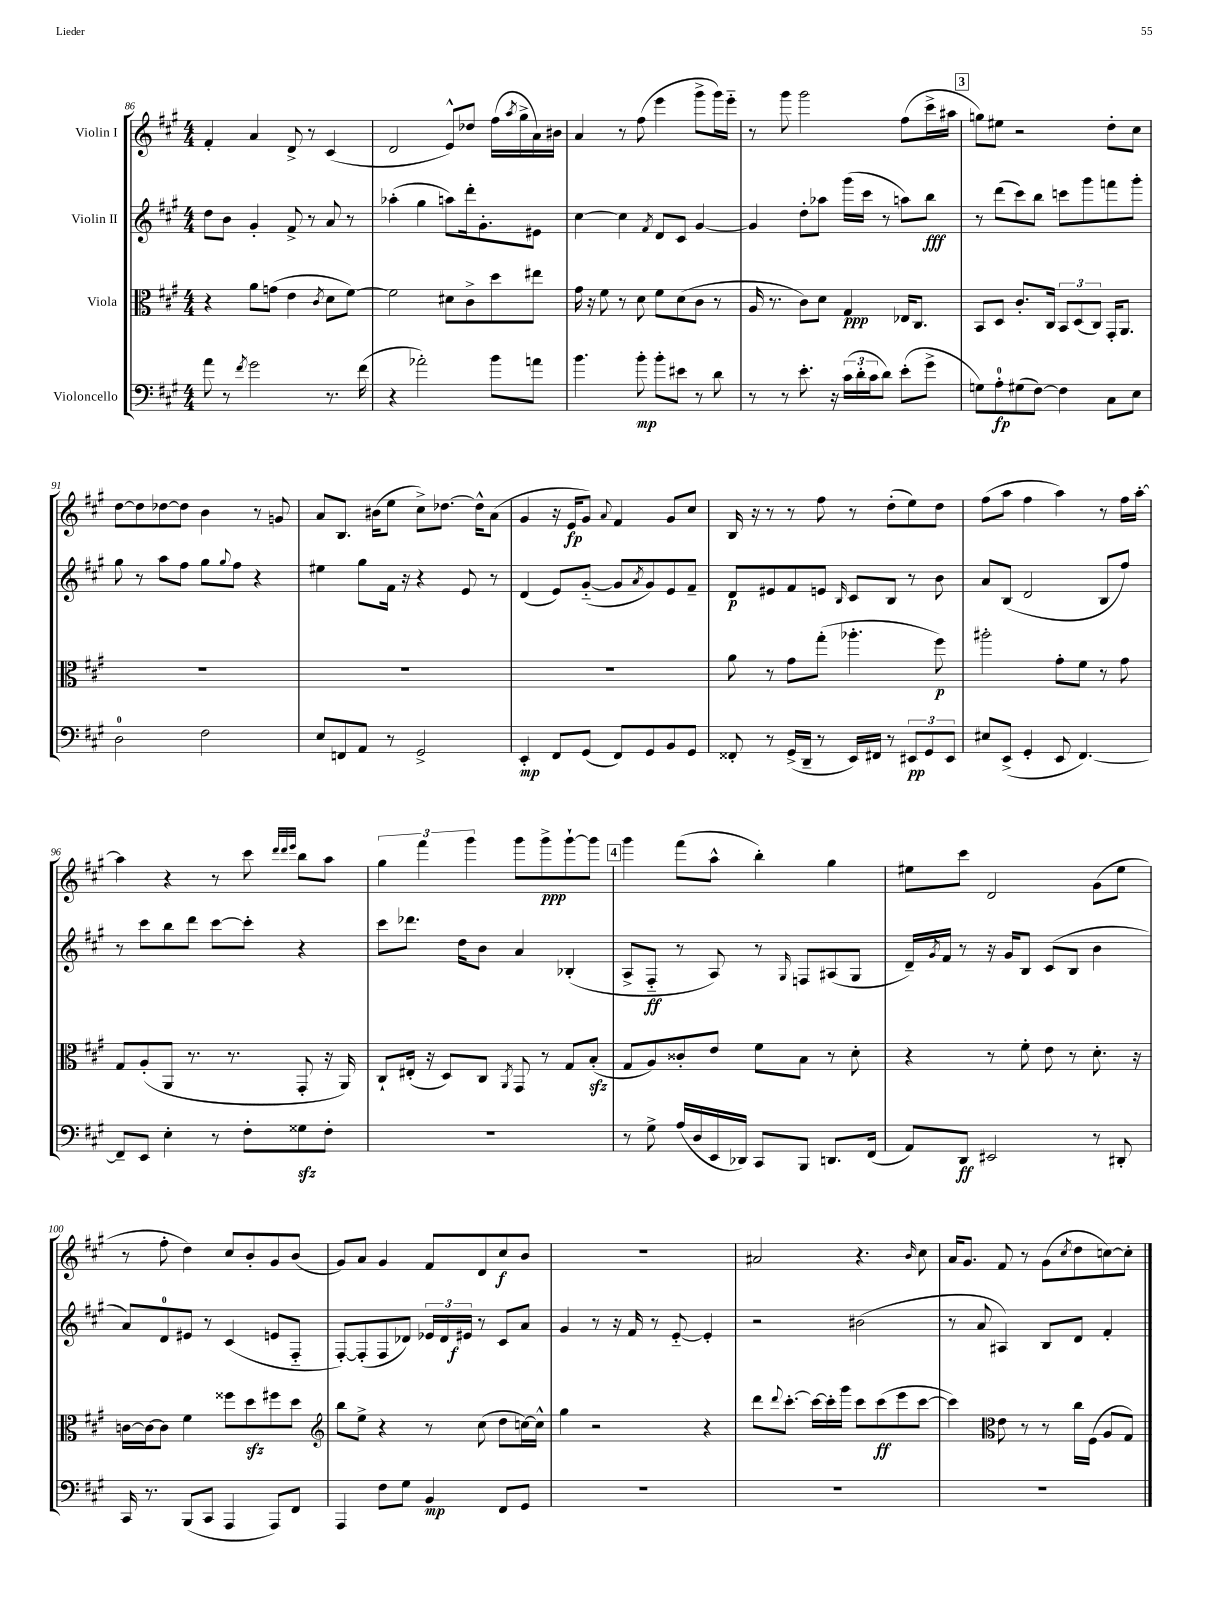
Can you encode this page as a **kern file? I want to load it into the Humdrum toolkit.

**kern	**dynam	**kern	**dynam	**kern	**dynam	**kern	**dynam
*part4	*part4	*part3	*part3	*part2	*part2	*part1	*part1
*staff4	*staff4	*staff3	*staff3	*staff2	*staff2	*staff1	*staff1
*I"Violoncello	*	*I"Viola	*	*I"Violin II	*	*I"Violin I	*
*clefF4	*	*clefC3	*	*clefG2	*	*clefG2	*
*k[f#c#g#]	*	*k[f#c#g#]	*	*k[f#c#g#]	*	*k[f#c#g#]	*
*M4/4	*	*M4/4	*	*M4/4	*	*M4/4	*
=86	=86	=86	=86	=86	=86	=86	=86
8a\	.	4r	.	8dd\L	.	4f#'/	.
8r	.	.	.	8b\J	.	.	.
8qf#/	.	.	.	.	.	.	.
2g#\	.	8a\L	.	4g#'/	.	4a/	.
.	.	(8gn\J	.	.	.	.	.
.	.	4e\	.	8f#^/	.	8d^/	.
.	.	.	.	8r	.	8r	.
.	.	8qc#/	.	.	.	.	.
8.r	.	8d\L	.	8a/	.	(4c#/	.
.	.	[8f#\J)	.	8r	.	.	.
(16f#\	.	.	.	.	.	.	.
=87	=87	=87	=87	=87	=87	=87	=87
4r	.	2f#\]	.	(4aa-X'\	.	2d/	.
2a-X'\)	.	.	.	4gg#\	.	.	.
.	.	8d#X\L	.	8aan\L)	.	8e^^/L)	.
.	.	8c#^\	.	16ddd'\k	.	8dd-X/J	.
.	.	.	.	8.g#'\	.	.	.
8b\L	.	8dd\	.	.	.	(16ff#\LL	.
.	.	.	.	.	.	8qaa/	.
.	.	.	.	.	.	16gg#^\	.
8an\J	.	8ee#X\J	.	8e#X\J	.	16a\)	.
.	.	.	.	.	.	16b#X\JJ	.
=88	=88	=88	=88	=88	=88	=88	=88
4.b\	.	16g#\	.	[4cc#\	.	4a/	.
.	.	16r	.	.	.	.	.
.	.	8f#\	.	.	.	.	.
.	.	8r	.	4cc#\]	.	8r	.
8b'\	mp	8d\	.	.	.	(8ff#\	.
.	.	.	.	8qf#/	.	.	.
8b'\L	.	8f#\L	.	8d/L	.	4eee\	.
8e#X\J	.	(8d\	.	8c#/J	.	.	.
8r	.	8c#\J	.	[4g#/	.	8ggg#^\L	.
8d\	.	8r	.	.	.	16ggg#\L)	.
.	.	.	.	.	.	16eee\JJ	.
=89	=89	=89	=89	=89	=89	=89	=89
8r	.	16A/	.	4g#/]	.	8r	.
.	.	8.r	.	.	.	.	.
8r	.	.	.	.	.	8ggg#\	.
8.e'\	.	8c#\L)	.	8dd'\L	.	2ggg#\	.
.	.	8d\J	.	8aa-X\J	.	.	.
16r	.	.	.	.	.	.	.
(24c#\LL	.	4G#/	ppp	(16ggg#\LL	.	.	.
24d'\	.	.	.	.	.	.	.
.	.	.	.	16ccc#\JJ	.	.	.
24c#\J	.	.	.	.	.	.	.
8d\J)	.	.	.	8r	.	.	.
(8e'\L	.	16E-X/KL	.	8aan\L)	.	(8ff#\L	.
.	.	8.C#/J	.	.	.	.	.
8g#^\J	.	.	.	8bb\J	fff	16ccc#^\L	.
.	.	.	.	.	.	16aa#X\JJ	.
!!LO:REH:place=s1:t=3
=90	=90	=90	=90	=90	=90	=90	=90
8Gn\L)	.	8BB/L	.	8r	.	8ggn\L)	.
8A'\	fp	8D/J	.	(8ddd\L	.	8ee#X\J	.
(8G#X\	.	8.c#'/L	.	8ccc#\)	.	2r	.
[8F#\J)	.	.	.	8bb\J	.	.	.
.	.	16C#/Jk	.	.	.	.	.
4F#\]	.	12BB/L	.	8cccn\L	.	.	.
.	.	(12D/	.	.	.	.	.
.	.	.	.	8ggg#\	.	.	.
.	.	12C#/J)	.	.	.	.	.
8C#\L	.	16GG#'/KL	.	8fffn\	.	8dd'\L	.
.	.	8.AA/J	.	.	.	.	.
8E\J	.	.	.	8ggg#'\J	.	8cc#\J	.
!!LO:LB:g=z
=91	=91	=91	=91	=91	=91	=91	=91
2D\	.	1r	.	8gg#\	.	[8dd\L	.
.	.	.	.	8r	.	8dd\]	.
.	.	.	.	8aa\L	.	[8dd-X\	.
.	.	.	.	8ff#\J	.	8dd-\J]	.
2F#\	.	.	.	8gg#\L	.	4b\	.
.	.	.	.	8qqgg#/	.	.	.
.	.	.	.	8ff#\J	.	.	.
.	.	.	.	4r	.	8r	.
.	.	.	.	.	.	8gn/	.
=92	=92	=92	=92	=92	=92	=92	=92
8E/L	.	1r	.	4ee#X\	.	8a/L	.
8FFn/	.	.	.	.	.	8.B/J	.
8AA/J	.	.	.	8gg#\L	.	.	.
.	.	.	.	.	.	(16b#X\KL	.
8r	.	.	.	16f#\Jk	.	8ee\J	.
.	.	.	.	16r	.	.	.
2GG#^/	.	.	.	4r	.	8cc#^\L)	.
.	.	.	.	.	.	[8.dd-X\J	.
.	.	.	.	8e/	.	.	.
.	.	.	.	.	.	16dd-^^\KL]	.
.	.	.	.	8r	.	(8a\J	.
=93	=93	=93	=93	=93	=93	=93	=93
4EE'/	mp	1r	.	(4d/	.	4g#/	.
8FF#/L	.	.	.	8e/L)	.	16r	.
.	.	.	.	.	.	16e/KL	fp
(8GG#/J	.	.	.	([8g#/J	.	8g#/J)	.
.	.	.	.	.	.	8qqa/	.
8FF#/L)	.	.	.	8g#/L]	.	4f#/	.
.	.	.	.	8qa/	.	.	.
8GG#/	.	.	.	8g#/)	.	.	.
8BB/	.	.	.	8e/	.	8g#/L	.
8GG#/J	.	.	.	8f#~/J	.	8cc#/J	.
=94	=94	=94	=94	=94	=94	=94	=94
8FF##X'/	.	8a\	.	8d/L	p	16B/	.
.	.	.	.	.	.	16r	.
8r	.	8r	.	8e#X/	.	8r	.
(16GG#^/LL	.	8g#\L	.	8f#/	.	8r	.
16DD~/JJ	.	.	.	.	.	.	.
8r	.	(8gg#'\J	.	8en/J	.	8ff#\	.
.	.	.	.	16qqB/	.	.	.
16EE/LL)	.	4.aa-X'\	.	8c#/L	.	8r	.
16FF#X/JJ	.	.	.	.	.	.	.
8r	.	.	.	8B/J	.	(8dd'\L	.
12EE#X/L	pp	.	.	8r	.	8ee\)	.
12GG#/	.	.	.	.	.	.	.
.	.	8ff#\)	p	8b\	.	8dd\J	.
12EE#/J	.	.	.	.	.	.	.
=95	=95	=95	=95	=95	=95	=95	=95
8E#X/L	.	2aa#X'\	.	8a/L	.	(8ff#\L	.
(8EE^/J	.	.	.	(8B/J	.	8aa\J	.
4GG#'/	.	.	.	2d/	.	4ff#\	.
8EE/	.	8g#'\L	.	.	.	4aa\)	.
[4.FF#/)	.	8f#\J	.	.	.	.	.
.	.	8r	.	8B/L	.	8r	.
.	.	8g#\	.	8ff#/J)	.	16ff#\LL	.
.	.	.	.	.	.	[16aa'\JJ	.
!!LO:LB:g=z
=96	=96	=96	=96	=96	=96	=96	=96
8FF#~/L]	.	8G#/L	.	8r	.	4aa\]	.
8EE/J	.	(8A'/	.	8ccc#\L	.	.	.
4E'\	.	8AA/J	.	8bb\	.	4r	.
.	.	8.r	.	8ddd\J	.	.	.
8r	.	.	.	[8ccc#\L	.	8r	.
.	.	8.r	.	.	.	.	.
8F#'\L	.	.	.	8ccc#'\J]	.	8ccc#\	.
.	.	.	.	.	.	32qqddd/LLL	.
.	.	.	.	.	.	32qqddd/	.
.	.	.	.	.	.	32qqeee/JJJ	.
8G##Xzz\	.	8GG#'/	.	4r	.	8bb\L	.
8F#'\J	.	16r	.	.	.	8aa\J	.
.	.	16AA/)	.	.	.	.	.
=97	=97	=97	=97	=97	=97	=97	=97
1r	.	8C#`/L	.	8ccc#\L	.	6gg#\	.
.	.	(16E#X'/Jk	.	8.ddd-X\J	.	.	.
.	.	.	.	.	.	6fff#\	.
.	.	16r	.	.	.	.	.
.	.	8D/L)	.	.	.	.	.
.	.	.	.	16dd\KL	.	.	.
.	.	.	.	.	.	6ggg#\	.
.	.	8C#/J	.	8b\J	.	.	.
.	.	8qAA/	.	.	.	.	.
.	.	8GG#/	.	4a/	.	8ggg#\L	.
.	.	8r	.	.	.	8ggg#^\	ppp
.	.	8G#/L	.	(4B-X'/	.	[8ggg#`\	.
.	.	(8Bzz'/J	.	.	.	8ggg#\J]	.
!!LO:REH:place=s1:t=4
=98	=98	=98	=98	=98	=98	=98	=98
8r	.	8G#/L	.	8A^/L	.	4ggg#\	.
8G#^\	.	8A/)	.	8F#/J	ff	.	.
(16A/LL	.	8c##X'/	.	8r	.	(8fff#\L	.
16D/	.	.	.	.	.	.	.
16EE/	.	8e/J	.	8A/)	.	8aa^^\J	.
16DD-X/JJ)	.	.	.	.	.	.	.
8CC#/L	.	8f#\L	.	8r	.	4bb'\)	.
.	.	.	.	16qqG#/	.	.	.
8BBB/J	.	8B\J	.	8Fn/L	.	.	.
8.DDn/L	.	8r	.	(8A#X/	.	4gg#\	.
.	.	8d'\	.	8G#/J	.	.	.
(16FF#/Jk	.	.	.	.	.	.	.
=99	=99	=99	=99	=99	=99	=99	=99
8AA/L)	.	4r	.	16d~/LL)	.	8ee#X\L	.
.	.	.	.	8qg#/	.	.	.
.	.	.	.	16f#/JJ	.	.	.
8DD/J	ff	.	.	8r	.	8ccc#\J	.
2EE#X/	.	8r	.	16r	.	2d/	.
.	.	.	.	16g#/KL	.	.	.
.	.	8f#'\	.	8B/J	.	.	.
.	.	8e\	.	(8c#/L	.	.	.
.	.	8r	.	8B/J	.	.	.
8r	.	8.d'\	.	4b\	.	(8g#\L	.
8DD#X'/	.	.	.	.	.	8ee#\J	.
.	.	16r	.	.	.	.	.
!!LO:LB:g=z
=100	=100	=100	=100	=100	=100	=100	=100
16CC#/	.	[16cn\LL	.	8a/L)	.	8r	.
8.r	.	16c\J_	.	.	.	.	.
.	.	8c\J]	.	8d/	.	8ff#'\	.
(8BBB/L	.	4f#\	.	8e#X/J	.	4dd\)	.
8CC#/J	.	.	.	8r	.	.	.
4AAA/	.	8ff##X\L	.	(4c#/	.	8cc#/L	.
.	.	8ddzz\	.	.	.	8b'/	.
8AAA/L)	.	8ff#X\	.	8en/L	.	8g#/	.
8FF#/J	.	8dd\J	.	8F#/J	.	(8b/J	.
=101	=101	=101	=101	=101	=101	=101	=101
*	*	*clefG2	*	*	*	*	*
4AAA/	.	8bb\L	.	[8F#'/L)	.	8g#/L)	.
.	.	8ee^\J	.	(8F#'/]	.	8a/J	.
8F#\L	.	4r	.	8F#/	.	4g#/	.
8G#\J	.	.	.	8d-X/J)	.	.	.
4BB/	mp	8r	.	24e-X/LL	.	8f#/L	.
.	.	.	.	24d-/	.	.	.
.	.	.	.	24e#X/JJ	f	.	.
.	.	(8cc#\	.	8r	.	8d/	.
8FF#/L	.	8dd\L	.	8c#/L	.	8cc#/	f
8GG#/J	.	[16ccn\L)	.	8a/J	.	8b/J	.
.	.	16cc^^\JJ]	.	.	.	.	.
=102	=102	=102	=102	=102	=102	=102	=102
1r	.	4gg#\	.	4g#/	.	1r	.
.	.	2r	.	8r	.	.	.
.	.	.	.	16r	.	.	.
.	.	.	.	16f#/	.	.	.
.	.	.	.	8r	.	.	.
.	.	.	.	[8e/	.	.	.
.	.	4r	.	4e'/]	.	.	.
=103	=103	=103	=103	=103	=103	=103	=103
1r	.	8ddd\L	.	2r	.	2a#X/	.
.	.	8qqddd/	.	.	.	.	.
.	.	[8.ccc#'\J	.	.	.	.	.
.	.	16ccc#\LL_	.	.	.	.	.
.	.	16ccc#'\]	.	.	.	.	.
.	.	16ggg#\JJ	.	.	.	.	.
.	.	8ccc#\L	.	(2b#X\	.	4.r	.
.	.	(8ccc#\	ff	.	.	.	.
.	.	8eee\	.	.	.	.	.
.	.	.	.	.	.	16qqb/	.
.	.	[8ccc#\J	.	.	.	8cc#\	.
=104	=104	=104	=104	=104	=104	=104	=104
1r	.	4ccc#\])	.	8r	.	16a/KL	.
.	.	.	.	.	.	8.g#/J	.
.	.	.	.	8a/	.	.	.
*	*	*clefC3	*	*	*	*	*
.	.	8e\	.	4A#X/)	.	8f#/	.
.	.	8r	.	.	.	8r	.
.	.	8r	.	8B/L	.	(8g#\L	.
.	.	.	.	.	.	8qcc#/	.
.	.	16cc#\LL	.	8d/J	.	8dd\	.
.	.	(16F#\JJ	.	.	.	.	.
.	.	8A/L	.	4f#'/	.	[8ccn\)	.
.	.	8G#/J)	.	.	.	8cc'\J]	.
==	==	==	==	==	==	==	==
*-	*-	*-	*-	*-	*-	*-	*-
